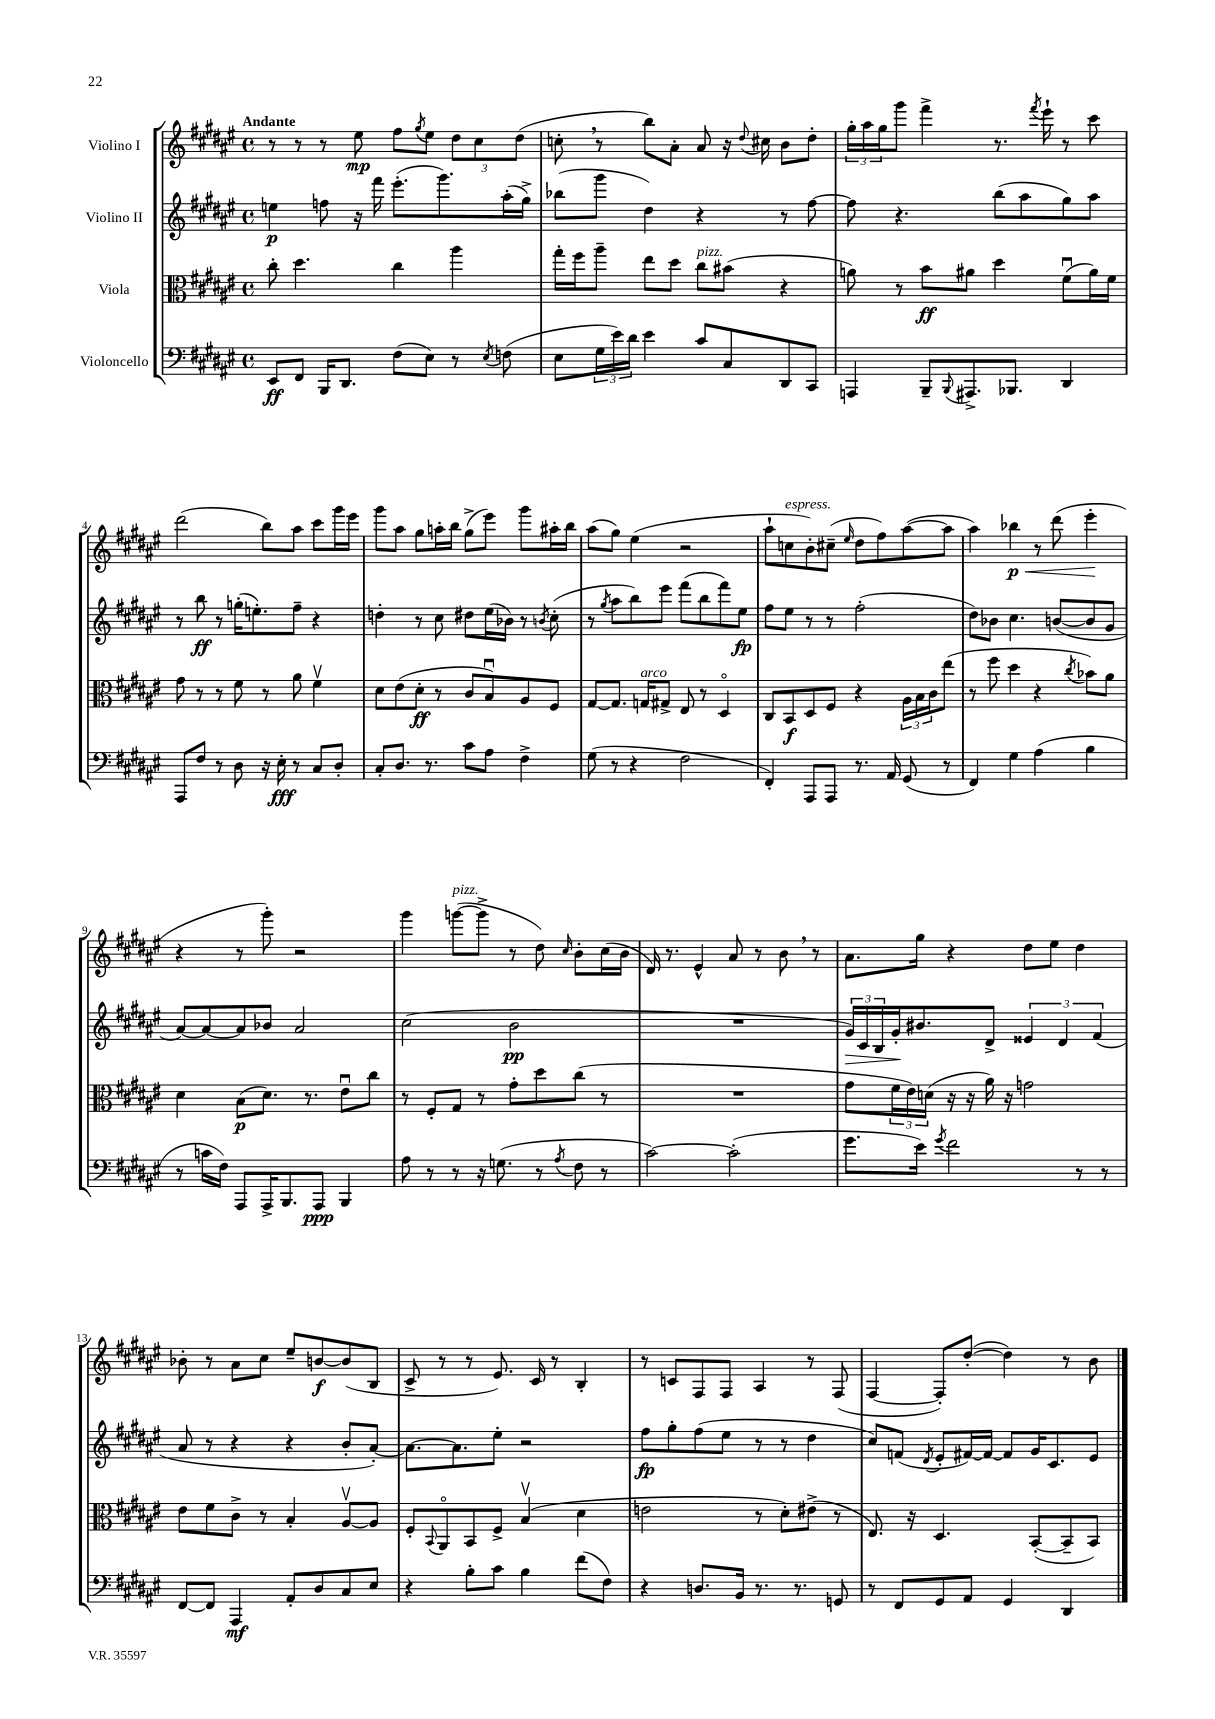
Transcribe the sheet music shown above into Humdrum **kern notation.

**kern	**dynam	**kern	**dynam	**kern	**dynam	**kern	**dynam
*part4	*part4	*part3	*part3	*part2	*part2	*part1	*part1
*staff4	*staff4	*staff3	*staff3	*staff2	*staff2	*staff1	*staff1
*I"Violoncello	*	*I"Viola	*	*I"Violino II	*	*I"Violino I	*
*clefF4	*	*clefC3	*	*clefG2	*	*clefG2	*
*k[f#c#g#d#a#e#]	*	*k[f#c#g#d#a#e#]	*	*k[f#c#g#d#a#e#]	*	*k[f#c#g#d#a#e#]	*
*M4/4	*	*M4/4	*	*M4/4	*	*M4/4	*
*met(c)	*	*met(c)	*	*met(c)	*	*met(c)	*
=1	=1	=1	=1	=1	=1	=1	=1
!	!	!	!	!	!	!LO:TX:a:B:t=Andante	!
8EE#/L	ff	8cc#'\	.	4een\	p	8r	.
8FF#/J	.	4.dd#\	.	.	.	8r	.
16BBB/KL	.	.	.	8ffn\	.	8r	.
8.DD#/J	.	.	.	.	.	.	.
.	.	.	.	16r	.	8ee#\	mp
.	.	.	.	16fff#\	.	.	.
(8F#\L	.	4cc#\	.	(8.eee#'\L	.	8ff#\L	.
.	.	.	.	.	.	8qgg#/	.
8E#\J)	.	.	.	.	.	8ee#\J	.
.	.	.	.	8.ggg#\)	.	.	.
8r	.	4aa#\	.	.	.	12dd#\L	.
.	.	.	.	.	.	12cc#\	.
8qE#/	.	.	.	.	.	.	.
(8Fn\	.	.	.	(16aa#'\L	.	.	.
.	.	.	.	.	.	(12dd#\J	.
.	.	.	.	16gg#^\JJ)	.	.	.
=2	=2	=2	=2	=2	=2	=2	=2
8E#\L	.	16gg#'\LL	.	(8bb-X\L	.	8ccn',\	.
.	.	16ff#\J	.	.	.	.	.
24G#\L	.	8aa#~\J	.	8ggg#\J	.	8r	.
24e#\)	.	.	.	.	.	.	.
24d#\JJ	.	.	.	.	.	.	.
4e#\	.	8ee#\L	.	4dd#\)	.	8bb\L)	.
.	.	8dd#\J	.	.	.	8a#'\J	.
!	!	!LO:TX:a:i:t=pizz.	!	!	!	!	!
8c#/L	.	8cc#\L	.	4r	.	8a#/	.
8C#/	.	(8b#X\J	.	.	.	16r	.
.	.	.	.	.	.	8qqdd#/	.
.	.	.	.	.	.	16cc#X\	.
8DD#/	.	4r	.	8r	.	8b\L	.
8CC#/J	.	.	.	[8ff#\	.	8dd#'\J	.
=3	=3	=3	=3	=3	=3	=3	=3
4AAAn/	.	8an\)	.	8ff#\]	.	24gg#'\LL	.
.	.	.	.	.	.	24aa#\	.
.	.	.	.	.	.	24gg#\J	.
.	.	8r	.	4.r	.	8ggg#\J	.
8BBB~/L	.	8b\L	ff	.	.	4fff#^\	.
8qqBBB/	.	.	.	.	.	.	.
8.AAA#X^/	.	8a#X\J	.	.	.	.	.
.	.	4dd#\	.	(8bb\L	.	8.r	.
8.BBB-X/J	.	.	.	.	.	.	.
.	.	.	.	8aa#\	.	.	.
.	.	.	.	.	.	8qfff#/	.
.	.	.	.	.	.	16eee#`\	.
4DD#/	.	(8f#u\L	.	8gg#\)	.	8r	.
.	.	16a#\L)	.	8aa#\J	.	8ccc#\	.
.	.	16f#\JJ	.	.	.	.	.
!!LO:LB:g=z
=4	=4	=4	=4	=4	=4	=4	=4
8AAA#/L	.	8g#\	.	8r	.	(2ddd#\	.
8F#/J	.	8r	.	8bb\	ff	.	.
8r	.	8r	.	8r	.	.	.
8D#\	.	8f#\	.	(16ggn'\KL	.	.	.
.	.	.	.	8.een'\)	.	.	.
16r	.	8r	.	.	.	8bb\L)	.
16E#'\	fff	.	.	.	.	.	.
8r	.	8a#\	.	8ff#~\J	.	8aa#\J	.
8C#/L	.	4f#v\	.	4r	.	8ccc#\L	.
8D#'/J	.	.	.	.	.	16ggg#\L	.
.	.	.	.	.	.	16eee#\JJ	.
=5	=5	=5	=5	=5	=5	=5	=5
8C#'/L	.	8d#\L	.	4ddn'\	.	8ggg#\L	.
8.D#/J	.	(8e#\	.	.	.	8aa#\J	.
.	.	8d#'\J	ff	8r	.	8gg#\L	.
8.r	.	.	.	.	.	.	.
.	.	8r	.	8cc#\	.	16aan'\L	.
.	.	.	.	.	.	16bb\JJ	.
8c#\L	.	8c#/L	.	8dd#X\L	.	(8gg#^\L	.
8A#\J	.	8Bu/)	.	(16ee#\L	.	8eee#\J)	.
.	.	.	.	16b-X\JJ)	.	.	.
4F#^\	.	8A#/	.	8r	.	8ggg#\L	.
.	.	.	.	8qbn/	.	.	.
.	.	8F#/J	.	(8cc#'\	.	16aa#X'\L	.
.	.	.	.	.	.	16bb\JJ	.
=6	=6	=6	=6	=6	=6	=6	=6
(8G#\	.	[8G#/L	.	8r	.	(8aa#\L	.
.	.	.	.	8qgg#/	.	.	.
8r	.	8.G#/J]	.	8aa#\L	.	8gg#\J)	.
4r	.	.	.	8bb\)	.	(4ee#\	.
!	!	!LO:TX:a:i:t=arco	!	!	!	!	!
.	.	16Gn/KL	.	.	.	.	.
.	.	8G#X^/J	.	8eee#\J	.	.	.
2F#\	.	8E#/	.	(8fff#\L	.	2r	.
.	.	8r	.	8bb\	.	.	.
.	.	4D#/	.	8fff#\)	.	.	.
.	.	.	.	8ee#\J	fp	.	.
=7	=7	=7	=7	=7	=7	=7	=7
4FF#'/)	.	8C#/L	.	8ff#\L	.	8aa#`\L	.
!	!	!	!	!	!	!LO:TX:a:i:t=espress.	!
.	.	8BB/	f	8ee#\J	.	8ccn\	.
8AAA#/L	.	8D#/	.	8r	.	8b'\)	.
8AAA#/J	.	8F#/J	.	8r	.	(8cc#X~\J	.
.	.	.	.	.	.	16qqee#/	.
8.r	.	4r	.	(2ff#'\	.	8dd#\L	.
.	.	.	.	.	.	8ff#\)	.
16AA#/	.	.	.	.	.	.	.
(8GG#/	.	24A#\LL	.	.	.	([8aa#\	.
.	.	24B\	.	.	.	.	.
.	.	24c#\J	.	.	.	.	.
8r	.	(8ee#\J	.	.	.	8aa#\J]	.
=8	=8	=8	=8	=8	=8	=8	=8
4FF#/)	.	8r	.	8dd#\L)	.	4aa#\)	.
.	.	8ff#\	.	8b-X\J	.	.	.
!	!	!	!	!	!	!	!LO:HP:b
4G#\	.	4dd#\	.	4.cc#\	.	4bb-X\	< p
(4A#\	.	4r	.	.	.	8r	.
.	.	.	.	([8bn/L	.	(8ddd#\	.
.	.	8qcc#/	.	.	.	.	.
4B\	.	8b-X\L)	.	8b/]	.	4eee#'\	.
.	.	8a#\J	.	8g#/J	.	.	.
.	.	.	.	.	.	.	[
!!LO:LB:g=z
=9	=9	=9	=9	=9	=9	=9	=9
8r	.	4d#\	.	[8a#/L)	.	4r	.
16cn\LL	.	.	.	8a#/_	.	.	.
16F#\JJ)	.	.	.	.	.	.	.
8AAA#/L	.	(8B\L	p	8a#/]	.	8r	.
16AAA#^/K	.	8.d#\J)	.	8b-X/J	.	8ggg#'\)	.
8.BBB/	.	.	.	.	.	.	.
.	.	.	.	2a#/	.	2r	.
.	.	8.r	.	.	.	.	.
8AAA#/J	ppp	.	.	.	.	.	.
4BBB/	.	8e#u\L	.	.	.	.	.
.	.	8cc#\J	.	.	.	.	.
=10	=10	=10	=10	=10	=10	=10	=10
8A#\	.	8r	.	(2cc#\	.	4ggg#\	.
8r	.	8F#'/L	.	.	.	.	.
!	!	!	!	!	!	!LO:TX:a:i:t=pizz.	!
8r	.	8G#/J	.	.	.	([8gggn\L	.
16r	.	8r	.	.	.	8ggg^\J]	.
(8.Gn\	.	.	.	.	.	.	.
.	.	8g#'\L	.	2b\	pp	8r	.
8r	.	8dd#\	.	.	.	8dd#\)	.
8qA#/	.	.	.	.	.	16qqcc#/	.
8F#\	.	(8cc#\J	.	.	.	8b'\L	.
8r	.	8r	.	.	.	(16cc#\L	.
.	.	.	.	.	.	16b\JJ	.
=11	=11	=11	=11	=11	=11	=11	=11
[2c#\)	.	1r	.	1r	.	16d#/)	.
.	.	.	.	.	.	8.r	.
.	.	.	.	.	.	4e#^^/	.
(2c#'\]	.	.	.	.	.	8a#/	.
.	.	.	.	.	.	8r	.
.	.	.	.	.	.	8b,\	.
.	.	.	.	.	.	8r	.
=12	=12	=12	=12	=12	=12	=12	=12
!	!	!	!	!	!LO:HP:b	!	!
8.g#\L	.	8g#\L	.	24g#/LL)	>	8.a#\L	.
.	.	.	.	24c#/	.	.	.
.	.	.	.	24B/	.	.	.
.	.	24f#\L	.	16g#'/J	.	.	.
.	.	24e#\)	.	.	.	.	.
16e#\Jk)	.	.	.	8.b#X/	]	16gg#\Jk	.
.	.	(24dn\JJ	.	.	.	.	.
8qg#/	.	.	.	.	.	.	.
2f#\	.	16r	.	.	.	4r	.
.	.	16r	.	.	.	.	.
.	.	16a#\)	.	8d#^/J	.	.	.
.	.	16r	.	.	.	.	.
.	.	2gn\	.	6e##X/	.	8dd#\L	.
.	.	.	.	.	.	8ee#\J	.
.	.	.	.	6d#/	.	.	.
8r	.	.	.	.	.	4dd#\	.
.	.	.	.	(6f#/	.	.	.
8r	.	.	.	.	.	.	.
!!LO:LB:g=z
=13	=13	=13	=13	=13	=13	=13	=13
[8FF#/L	.	8e#\L	.	8a#/	.	8b-X'\	.
8FF#/J]	.	8f#\	.	8r	.	8r	.
4AAA#/	mf	8c#^\J	.	4r	.	8a#\L	.
.	.	8r	.	.	.	8cc#\J	.
8AA#'/L	.	4B'/	.	4r	.	8ee#~/L	.
8D#/	.	.	.	.	.	[8bn/	f
8C#/	.	[8A#v/L	.	8b'/L	.	(8b/]	.
8E#/J	.	8A#/J]	.	[8a#'/J)	.	8B/J	.
=14	=14	=14	=14	=14	=14	=14	=14
4r	.	8F#'/L	.	8.a#\L_	.	8c#^/	.
.	.	8qqBB/	.	.	.	.	.
.	.	8AA#/	.	.	.	8r	.
.	.	.	.	8.a#\]	.	.	.
8B'\L	.	8BB/	.	.	.	8r	.
8c#\J	.	8F#^/J	.	8ee#'\J	.	8.e#/)	.
4B\	.	(4Bv/	.	2r	.	.	.
.	.	.	.	.	.	16c#/	.
.	.	.	.	.	.	8r	.
(8f#\L	.	4d#\	.	.	.	4B'/	.
8F#\J)	.	.	.	.	.	.	.
=15	=15	=15	=15	=15	=15	=15	=15
4r	.	2en\	.	8ff#\L	fp	8r	.
.	.	.	.	8gg#'\	.	8cn/L	.
8.Dn/L	.	.	.	(8ff#\	.	8F#/	.
.	.	.	.	8ee#\J	.	8F#/J	.
16BB/Jk	.	.	.	.	.	.	.
8.r	.	8r	.	8r	.	4A#/	.
.	.	8d#'\L)	.	8r	.	.	.
8.r	.	.	.	.	.	.	.
.	.	(8e#X^\J	.	4dd#\	.	8r	.
8GGn/	.	8r	.	.	.	(8F#/	.
=16	=16	=16	=16	=16	=16	=16	=16
8r	.	8.E#/)	.	8cc#/L)	.	[4F#/	.
8FF#/L	.	.	.	(8fn/J	.	.	.
.	.	16r	.	.	.	.	.
.	.	.	.	8qd#/	.	.	.
8GG#/	.	4.D#/	.	8e#'/L	.	8F#'/L])	.
8AA#/J	.	.	.	[16f#X/L)	.	([8dd#'/J	.
.	.	.	.	16f#/JJ_	.	.	.
4GG#/	.	.	.	8f#/L]	.	4dd#\])	.
.	.	([8BB'/L	.	16g#/K	.	.	.
.	.	.	.	8.c#/	.	.	.
4DD#/	.	8BB~/]	.	.	.	8r	.
.	.	8BB/J)	.	8e#/J	.	8b\	.
==	==	==	==	==	==	==	==
*-	*-	*-	*-	*-	*-	*-	*-
